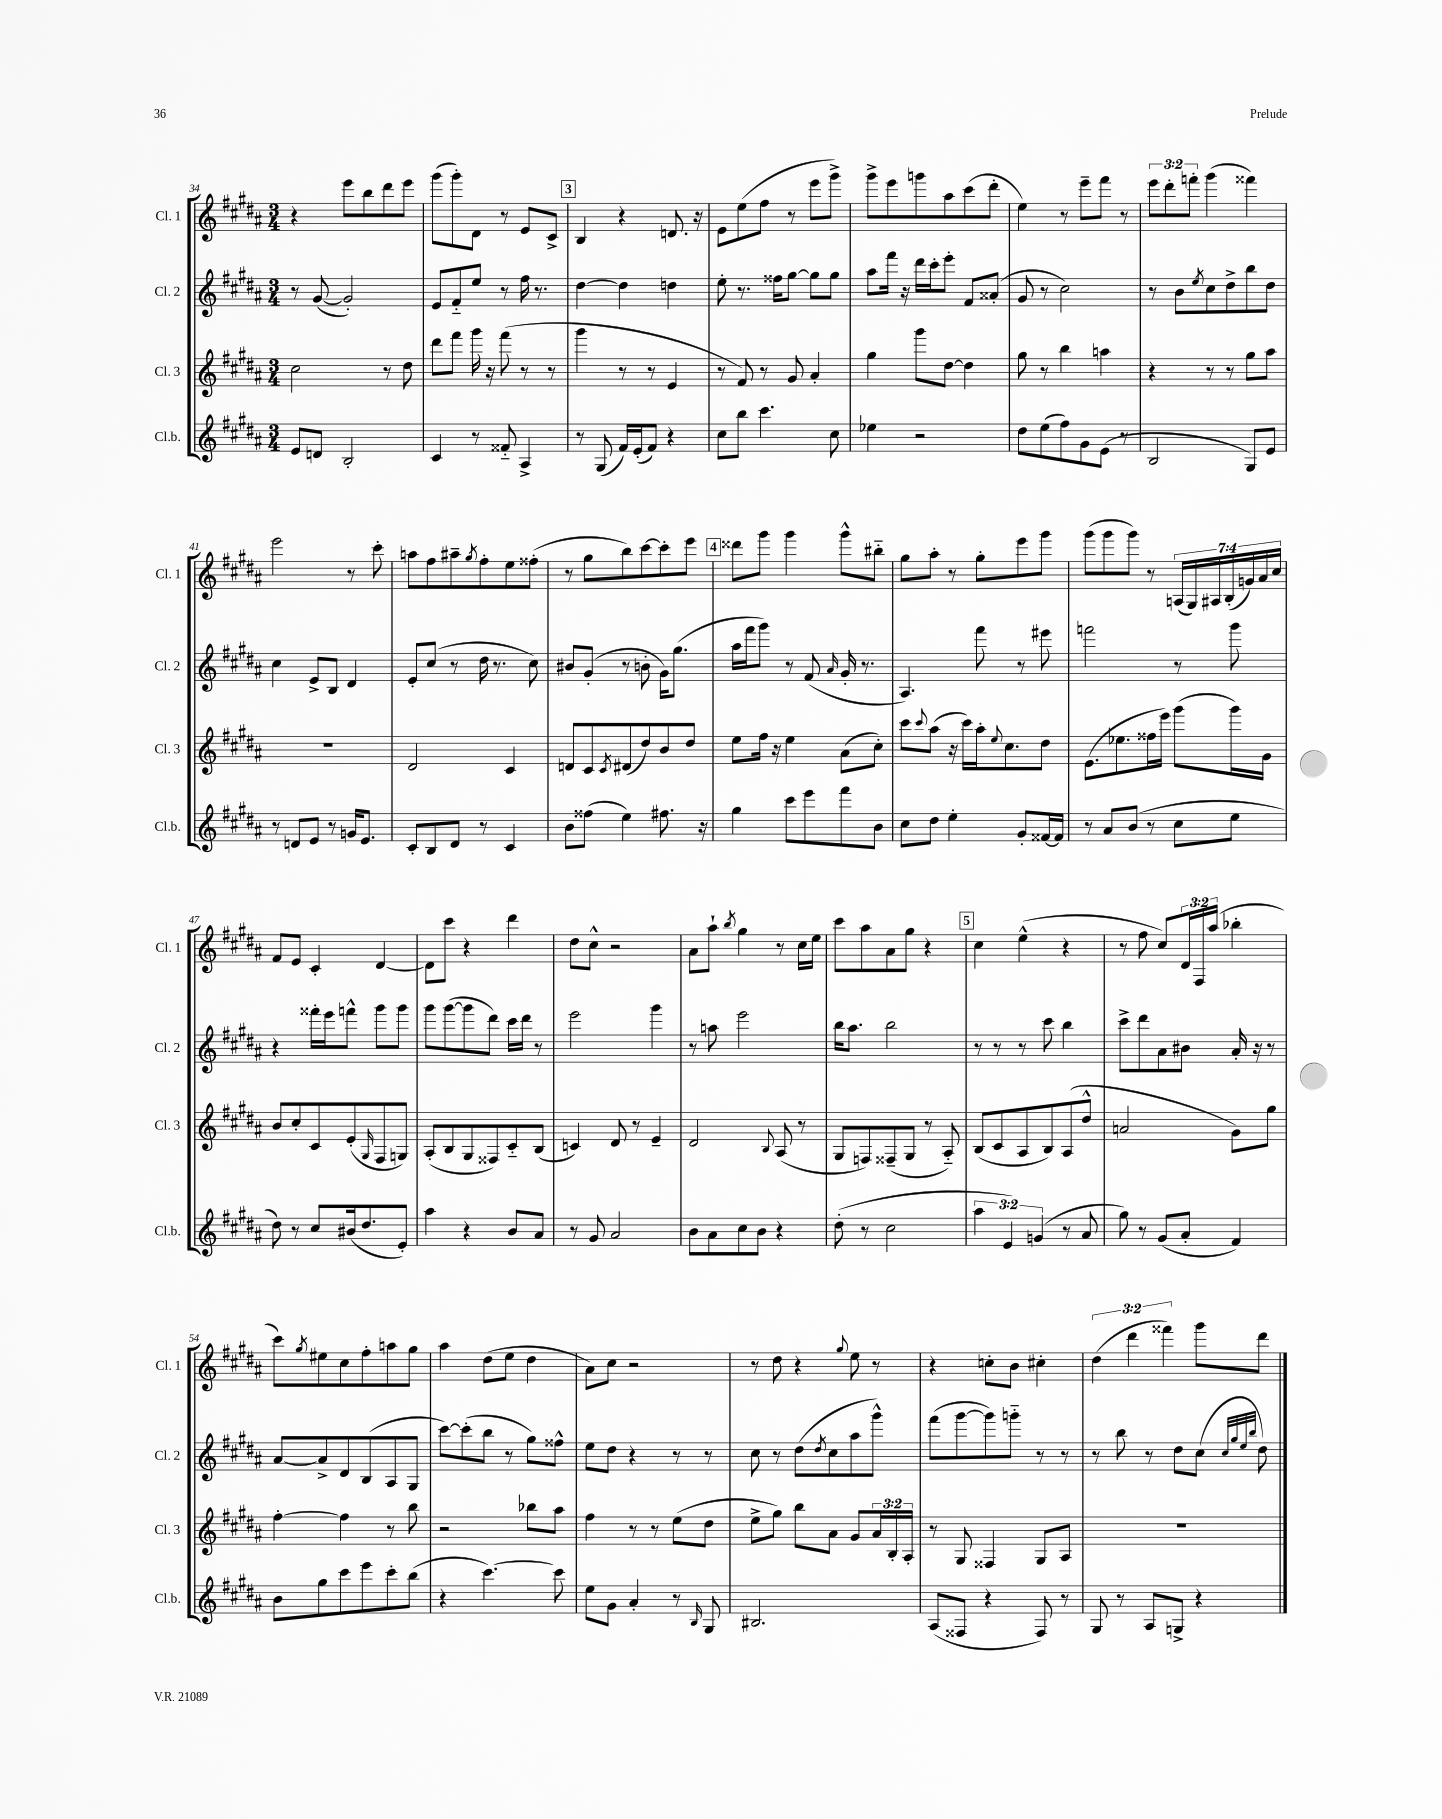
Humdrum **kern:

**kern	**kern	**kern	**kern
*staff4	*staff3	*staff2	*staff1
*clefG2	*clefG2	*clefG2	*clefG2
*k[f#c#g#d#a#]	*k[f#c#g#d#a#]	*k[f#c#g#d#a#]	*k[f#c#g#d#a#]
*M3/4	*M3/4	*M3/4	*M3/4
8e/L	2cc#\	8r	4r
8d/J	.	([8g#/	.
2B'/	.	2g#'/])	8eee\L
.	.	.	8bb\
.	8r	.	8ddd#\
.	8dd#\	.	8eee\J
=	=	=	=
4c#/	8ddd#\L	8e/L	(8ggg#\L
.	8fff#\J	8f#'~/	8ggg#'\)
8r	16ggg#\	8ee/J	8d#\J
.	16r	.	.
8f##'~/	(8fff#\	8r	8r
4A#^/	8r	16ff#\	8e/L
.	.	8.r	.
.	8r	.	8c#^/J
=	=	=	=
8r	4ggg#\	[4dd#\	4B/
(8G#/	.	.	.
16f#/LL)	8r	4dd#\]	4r
(16e'/J	.	.	.
8f#/J)	8r	.	.
4r	4e/	4dd\	8.d/
.	.	.	16r
=	=	=	=
8cc#\L	8r	8ee'\	8e\L
8bb\J	8f#/)	8.r	(8ee\
4.ccc#\	8r	.	8ff#\J
.	.	16ff##\LK	.
.	8g#/	[8gg#\J	8r
.	4a#'/	8gg#\]L	8eee\L
8cc#\	.	8gg#\J	8ggg#^\J)
=	=	=	=
4ee-\	4gg#\	8aa#\L	8ggg#^\L
.	.	16fff#\Jk	8eee\
.	.	16r	.
2r	8ggg#\L	16ddd#\LL	8ggg\
.	.	16ccc#'\J	.
.	[8dd#\J	8eee'\J	8aa#\
.	4dd#\]	8f#/L	(8ccc#\
.	.	(8a##'/J	8ddd#'\J
=	=	=	=
8dd#\L	8gg#\	8g#/	4ee\)
(8ee\	8r	8r	.
8ff#\)	4bb\	2cc#\)	8r
8g#\	.	.	8eee~\L
(8e\J	4aa\	.	8fff#\J
8r	.	.	8r
=	=	=	=
2B/	4r	8r	12eee\L
.	.	.	12ddd#'\
.	.	8b\L	.
.	.	.	12fff'\J
.	.	8qee/	.
.	8r	8cc#\	(4ggg#\
.	8r	8dd#^\	.
8G#/L)	8gg#\L	8bb\	4fff##\)
8e/J	8aa#\J	8dd#\J	.
=	=	=	=
8r	2.r	4cc#\	2eee\
8d/L	.	.	.
8e/J	.	8e^/L	.
8r	.	8B/J	.
16g/LK	.	4d#/	8r
8.e/J	.	.	.
.	.	.	8ccc#'\
=	=	=	=
8c#'/L	2d#/	8e'/L	8aa\L
8B/	.	(8cc#/J	8ff#\
8d#/J	.	8r	8aa#~\
.	.	.	8qgg#/
8r	.	16dd#\	8ff#'\
.	.	8.r	.
4c#/	4c#/	.	8ee\
.	.	8cc#\)	(8ff##'\J
=	=	=	=
8b\L	8d/L	8b#/L	8r
(8ff##\J	8c#/	(8g#'/J	8gg#\L
.	8qc#/	.	.
4ee\)	(8d#/	8r	8bb\)
.	8dd#/)	8b'\	[8ccc#\
8.ff#\	8b/	16g#\LK)	8ccc#'\]
.	.	(8.gg#\J	.
.	8dd#/J	.	8eee\J
16r	.	.	.
=	=	=	=
4gg#\	8ee\L	16aa#\LL	8ddd##\L
.	.	16fff#\J	.
.	16ff#\Jk	8ggg#\J)	8ggg#\J
.	16r	.	.
8ccc#\L	4ee\	8r	4ggg#\
8eee\	.	(8f#/	.
.	.	16qqa#/	.
8fff#\	(8a#\L	16g#'/	8ggg#^^\L
.	.	8.r	.
8b\J	8cc#'\J)	.	8bb#'~\J
=	=	=	=
8cc#\L	8ccc#\L	4.A#/)	8gg#\L
.	8qqccc#/	.	.
8dd#\J	(8aa#\J	.	8aa#'\J
4ee'\	16r	.	8r
.	16ccc#\LL)	.	.
.	16aa#'\J	8fff#\	8gg#'\L
.	8qqee/	.	.
.	8.cc#\	.	.
8g#'/L	.	8r	8eee\
[16f##/L	8dd#\J	8eee#\	8ggg#\J
16f##/]JJ	.	.	.
=	=	=	=
8r	(8.e\L	2fff\	(8ggg#\L
8a#/L	.	.	8ggg#\
.	8.ee-\	.	.
(8b/J	.	.	8ggg#\J)
8r	16ff##\L	.	8r
.	16eee\JJ)	.	.
8cc#\L	(8ggg#\L	8r	(28A/LL
.	.	.	28G#/)
.	.	.	28A#/
.	.	.	(28B'/
8ee\J	16ggg#\L)	8ggg#\	.
.	.	.	28g/)
.	.	.	28a#/
.	16g#\JJ	.	.
.	.	.	28cc#/JJ
=	=	=	=
8dd#\)	8b/L	4r	8f#/L
8r	8cc#'/	.	8e/J
8cc#/L	8c#/	16fff##'\LL	4c#'/
.	.	16eee\J	.
(16b#/k	(8e'/	8fff^^\J	.
8.dd#/	.	.	.
.	16qqG#/	.	.
.	8F#/	8ggg#\L	[4d#/
8e'/J)	8G/J)	8ggg#\J	.
=	=	=	=
4aa#\	(8A#'/L	8ggg#\L	8d#\]L
.	8B/	([8ggg#\	8ccc#\J
4r	8G#/	8ggg#\]	4r
.	8F##/)	8ddd#\J)	.
8b/L	8c#'~/	16ccc#\LL	4ddd#\
.	.	16ddd#\JJ	.
8a#/J	(8B/J	8r	.
=	=	=	=
8r	4c/)	2eee\	8dd#\L
8g#/	.	.	8cc#^^\J
2a#/	8d#/	.	2r
.	8r	.	.
.	4e~/	4ggg#\	.
=	=	=	=
8b\L	2d#/	8r	8a#\L
8a#\	.	8aa\	8aa#`\J
.	.	.	8qbb/
8cc#\	.	2eee\	4gg#\
8b\J	.	.	.
.	8qqB/	.	.
4r	(8A#/	.	8r
.	8r	.	16cc#\LL
.	.	.	16ee\JJ
=	=	=	=
(8dd#'\	8G#/L	16bb\LK	8ccc#\L
.	.	8.aa#\J	.
8r	8F/)	.	8aa#\
2cc#\	(8F##~/	2bb\	8a#\
.	8G#/J	.	8gg#\J
.	8r	.	4r
.	8A#'~/)	.	.
=	=	=	=
6aa#\	(8B/L	8r	4cc#\
.	8c#/	8r	.
6e/)	.	.	.
.	8A#/	8r	(4ee^^\
(6g/	.	.	.
.	8B/)	8ccc#\	.
8r	(8A#/	4bb\	4r
8a#/	8dd#^^/J	.	.
=	=	=	=
8gg#\)	2a/	8ccc#^\L	8r
8r	.	8ddd#\	8ff#\
(8g#/L	.	8a#\	8cc#/L)
8a#'/J	.	8b#\J	24d#/L
.	.	.	24F#/
.	.	.	(24aa#/JJ
4f#/)	8g#\L)	16a#'/	4bb-'\
.	.	16r	.
.	8gg#\J	8r	.
=	=	=	=
8b\L	[4ff#'\	[8a#/L	8ccc#\L)
.	.	.	8qgg#/
8gg#\	.	8a#^/]	8ee#\
8ccc#\	4ff#\]	8d#/	8cc#\
8eee\	.	(8B/	8ff#'\
8ccc#'\	8r	8A#/	8aa\
(8bb\J	8bb\	8G#/J	8gg#\J
=	=	=	=
4r	2r	[8ccc#\L)	4aa#\
.	.	(8ccc#'\]	.
[4.ccc#\)	.	8bb\J	(8dd#\L
.	.	8r	8ee\J
.	8bb-\L	8gg#\L)	4dd#\
8ccc#\]	8aa#\J	8ff##^^\J	.
=	=	=	=
8ee\L	4ff#\	8ee\L	8a#\L)
8g#\J	.	8dd#\J	8cc#\J
4a#'/	8r	4r	2r
.	8r	.	.
8r	(8ee\L	8r	.
16qqB/	.	.	.
8G#/	8dd#\J	8r	.
=	=	=	=
2.B#/	8ee^\L	8cc#\	8r
.	8gg#\J)	8r	8dd#\
.	8bb\L	(8dd#\L	4r
.	.	8qdd#/	.
.	8a#\J	8cc#\	.
.	.	.	8qqgg#/
.	8g#/L	8aa#\	8ee\
.	24a#/L	8ggg#^^\J)	8r
.	24B'/	.	.
.	24A#'/JJ	.	.
=	=	=	=
(8A#/L	8r	(8fff#\L	4r
8F##/J	8G#/	[8ggg#\	.
4r	4F##/	8ggg#\])	8cc'\L
.	.	8ggg'~\J	8b\J
8F##/)	8G#/L	8r	4cc#'\
8r	8A#/J	8r	.
=	=	=	=
8G#/	2.r	8r	(6dd#\
8r	.	8bb\	.
.	.	.	6ddd#\
8A#/L	.	8r	.
.	.	.	6fff##\)
8G^/J	.	8dd#\L	.
4r	.	(8cc#\J	8ggg#\L
.	.	32qqcc#/LLL	.
.	.	32qqgg#/	.
.	.	32qqee/	.
.	.	32qqbb/JJJ	.
.	.	8dd#\)	8ddd#\J
==	==	==	==
*-	*-	*-	*-
